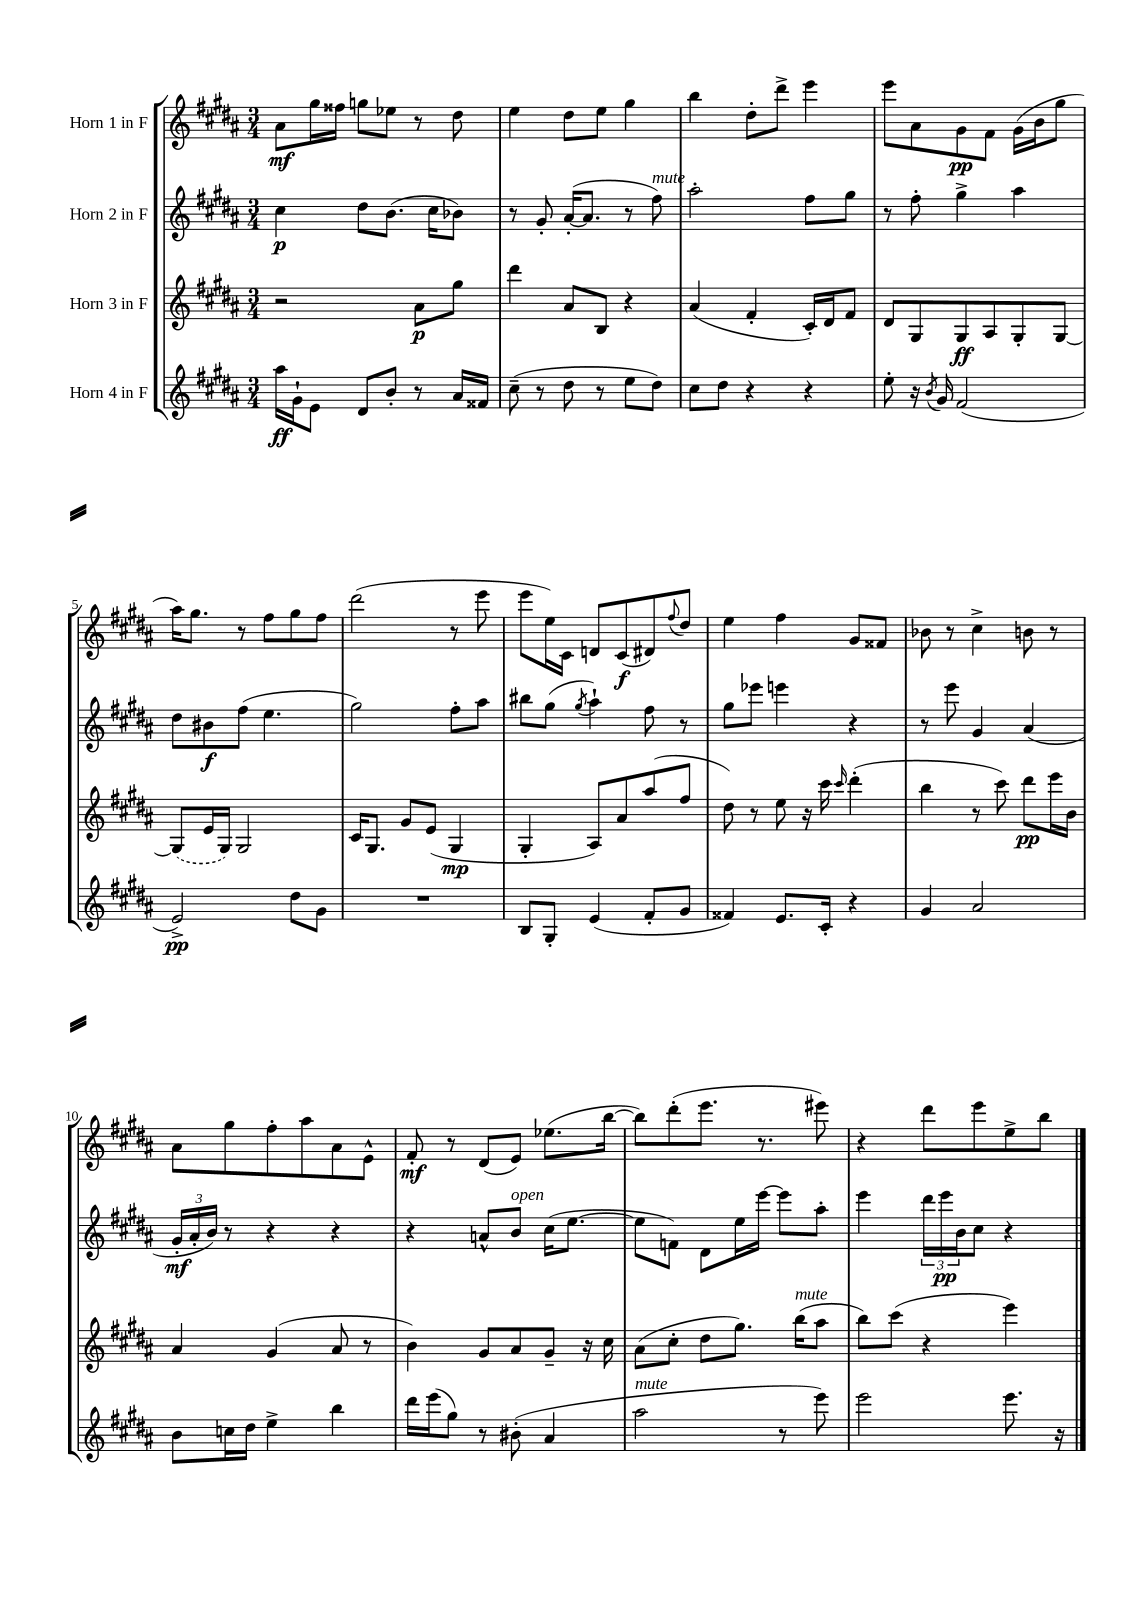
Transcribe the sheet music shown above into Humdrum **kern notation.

**kern	**kern	**kern	**kern
*staff4	*staff3	*staff2	*staff1
*clefG2	*clefG2	*clefG2	*clefG2
*k[f#c#g#d#a#]	*k[f#c#g#d#a#]	*k[f#c#g#d#a#]	*k[f#c#g#d#a#]
*M3/4	*M3/4	*M3/4	*M3/4
16aa#	2r	4cc#	8a#
16g#`	.	.	.
8e	.	.	16gg#
.	.	.	16ff##
8d#	.	8dd#	8gg
8b'	.	(8.b	8ee-
8r	8a#	.	8r
.	.	16cc#	.
16a#	8gg#	8b-)	8dd#
16f##	.	.	.
=	=	=	=
(8cc#~	4ddd#	8r	4ee
8r	.	8g#'	.
8dd#	8a#	([16a#'	8dd#
.	.	8.a#]	.
8r	8B	.	8ee
8ee	4r	8r	4gg#
8dd#)	.	8ff#)	.
=	=	=	=
8cc#	(4a#	2aa#'	4bb
8dd#	.	.	.
4r	4f#'	.	8dd#'
.	.	.	8ddd#^
4r	16c#')	8ff#	4eee
.	16d#	.	.
.	8f#	8gg#	.
=	=	=	=
8ee'	8d#	8r	8eee
16r	8G#	8ff#'	8a#
8qb	.	.	.
16g#	.	.	.
(2f#	8G#	4gg#^	8g#
.	8A#	.	8f#
.	8G#'	4aa#	(16g#
.	.	.	16b
.	[8G#	.	8gg#
=	=	=	=
2e^)	(8G#]	8dd#	16aa#)
.	.	.	8.gg#
.	16e	8b#	.
.	16G#)	.	.
.	2G#	(8ff#	8r
.	.	4.ee	8ff#
8dd#	.	.	8gg#
8g#	.	.	8ff#
=	=	=	=
2.r	16c#	2gg#)	(2ddd#
.	8.G#	.	.
.	8g#	.	.
.	(8e	.	.
.	4G#	8ff#'	8r
.	.	8aa#	8eee
=	=	=	=
8B	4G#'	8bb#	8eee
8G#'	.	(8gg#	16ee)
.	.	.	16c#
.	.	8qgg#	.
(4e	8A#)	4aa#`)	8d
.	8a#	.	(8c#
8f#'	(8aa#	8ff#	8d#)
.	.	.	8qqff#
8g#	8ff#	8r	8dd#
=	=	=	=
4f##)	8dd#)	8gg#	4ee
.	8r	8eee-	.
8.e	8ee	4eee	4ff#
.	16r	.	.
16c#'	16ccc#	.	.
.	16qqccc#	.	.
4r	(4ddd#'	4r	8g#
.	.	.	8f##
=	=	=	=
4g#	4bb	8r	8b-
.	.	8eee	8r
2a#	8r	4g#	4cc#^
.	8ccc#)	.	.
.	8ddd#	(4a#	8b
.	16eee	.	8r
.	16b	.	.
=	=	=	=
8b	4a#	24g#'	8a#
.	.	24a#'	.
.	.	24b)	.
16cc	.	8r	8gg#
16dd#	.	.	.
4ee^	(4g#	4r	8ff#'
.	.	.	8aa#
4bb	8a#	4r	8a#
.	8r	.	8e^^
=	=	=	=
16ddd#	4b)	4r	8f#'
(16eee	.	.	.
8gg#)	.	.	8r
8r	8g#	8a^^	(8d#
(8b#'	8a#	8b	8e)
4a#	8g#~	(16cc#	(8.ee-
.	.	[8.ee	.
.	16r	.	.
.	16cc#	.	[16bb
=	=	=	=
2aa#	(8a#	8ee]	8bb])
.	8cc#'	8f)	(8ddd#'
.	8dd#	8d#	8.eee
.	8.gg#)	16ee	.
.	.	[16eee	8.r
8r	.	8eee]	.
.	(16bb	.	.
8eee)	8aa#	8aa#'	8eee#)
=	=	=	=
2eee	8bb)	4eee	4r
.	(8ccc#	.	.
.	4r	24ddd#	8ddd#
.	.	24eee	.
.	.	24b	.
.	.	8cc#	8eee
8.eee	4eee)	4r	8ee^
.	.	.	8bb
16r	.	.	.
==	==	==	==
*-	*-	*-	*-
